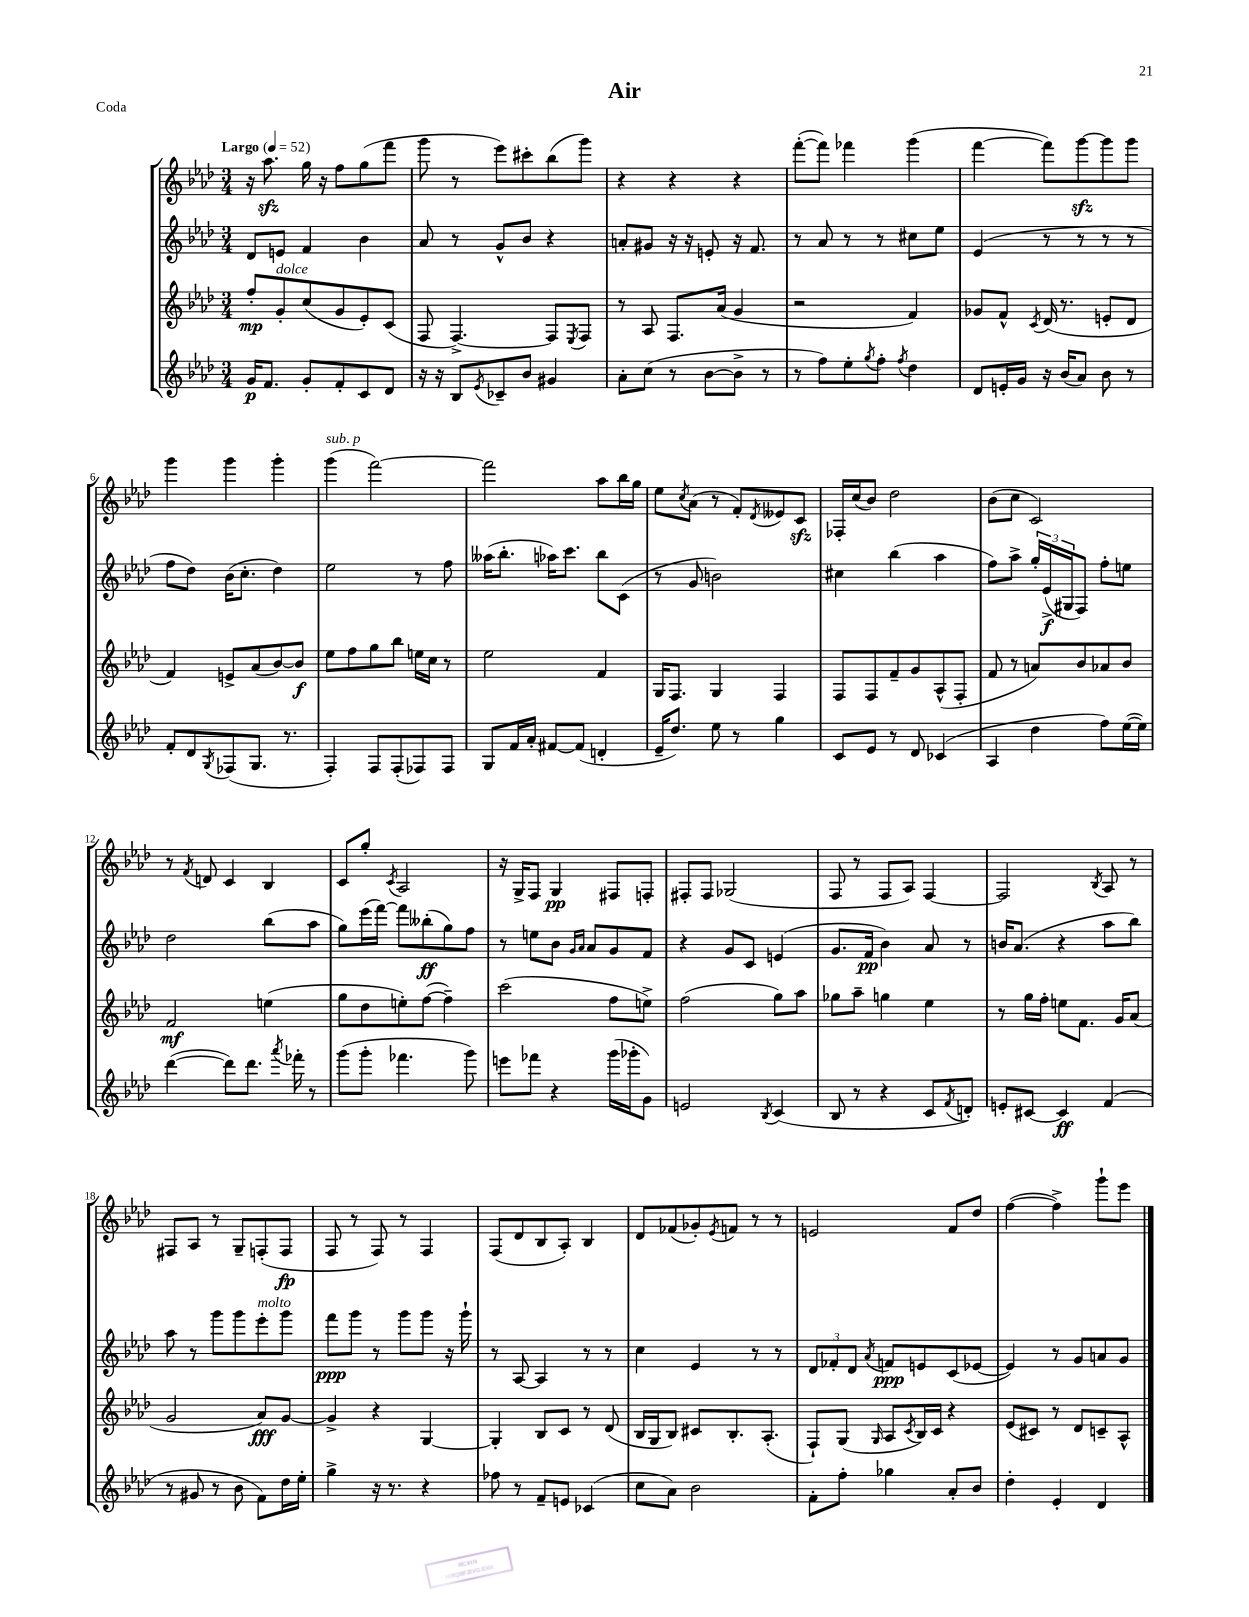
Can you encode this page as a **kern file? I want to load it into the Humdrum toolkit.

**kern	**kern	**kern	**kern
*staff4	*staff3	*staff2	*staff1
*clefG2	*clefG2	*clefG2	*clefG2
*k[b-e-a-d-]	*k[b-e-a-d-]	*k[b-e-a-d-]	*k[b-e-a-d-]
*M3/4	*M3/4	*M3/4	*M3/4
*MM52	*MM52	*MM52	*MM52
16g	8ff'	8d-	16r
8.f	.	.	8.aa-
.	8g'	8e	.
8g'	(8cc	4f	16gg
.	.	.	16r
8f'	8g	.	8ff
8c	8e-')	4b-	(8gg
8d-	(8c	.	8fff
=	=	=	=
16r	8F	8a-	8ggg
16r	.	.	.
8B-	[4.F^)	8r	8r
8qe-	.	.	.
8c-~	.	8g^^	8eee-)
8b-	.	8b-	8ccc#'
4g#	8F]	4r	(8bb-
.	8qE-	.	.
.	8F	.	8ggg)
=	=	=	=
8a-'	8r	8a'	4r
(8cc	8A-	8g#	.
8r	8.F	16r	4r
.	.	16r	.
[8b-	.	8e'	.
.	(16a-	.	.
8b-^]	4g	16r	4r
.	.	8.f	.
8r	.	.	.
=	=	=	=
8r	2r	8r	([8fff'
8ff)	.	8a-	8fff])
8ee-'	.	8r	4fff-
8qgg	.	.	.
8ff'	.	8r	.
8qff	.	.	.
4dd-	4f)	8cc#	(4ggg
.	.	8ee-	.
=	=	=	=
8d-	8g-	(4e-	[4fff
16e'	8f^^	.	.
16g	.	.	.
.	8qc	.	.
16r	(16d-	8r	8fff])
(16b-	8.r	.	.
8a-)	.	8r	[8ggg
8b-	8e'	8r	8ggg]
8r	8d-	8r	8ggg
=	=	=	=
8f'	4f)	8ff	4ggg
8d-	.	8dd-)	.
8qG	.	.	.
(8F-	8e^	(16b-	4ggg
.	.	8.cc'	.
8.G	(8a-	.	.
.	[8b-)	4dd-)	4ggg'
8.r	.	.	.
.	8b-]	.	.
=	=	=	=
4F')	8ee-	2ee-	(4ggg
.	8ff	.	.
8F	8gg	.	[2fff)
(8F'	8bb-	.	.
8F-)	16ee	8r	.
.	16cc	.	.
8F-	8r	8ff	.
=	=	=	=
8G	2ee-	(16aa--	2fff]
.	.	8.bb-'	.
16f	.	.	.
16a-'	.	.	.
[8f#	.	16aa-)	.
.	.	8.ccc	.
(8f#]	.	.	.
4d'	4f	8bb-	8aa-
.	.	(8c	16bb-
.	.	.	16gg
=	=	=	=
16e-~	16G	8r	8ee-
8.dd-)	8.F	.	.
.	.	.	8qcc
.	.	8g	(8a-
8ee-	4G	2b)	8r
8r	.	.	8f')
.	.	.	8qd-
4gg	4F	.	8e--
.	.	.	8c
=	=	=	=
8c	8F	4cc#	16F-'
.	.	.	(16cc
8e-	8F	.	8b-)
8r	8f~	(4bb-	2dd-
8d-	8g	.	.
(4c-	(8A-^^	4aa-	.
.	8F'	.	.
=	=	=	=
4A-	8f	8ff)	(8b-
.	8r	8aa-^	8cc
4dd-	8a)	24gg'	2c)
.	.	(24e-^	.
.	.	24G#	.
.	8b-	8F)	.
8ff)	8a-	8ff'	.
([16ee-	8b-	8ee	.
16ee-])	.	.	.
=	=	=	=
([4ddd-	2f	2dd-	8r
.	.	.	8qf
.	.	.	8d
8ddd-])	.	.	4c
8.ddd-	.	.	.
.	(4ee	(8bb-	4B-
8qaaa-	.	.	.
16fff-'	.	.	.
8r	.	8aa-	.
=	=	=	=
(8ggg	8gg	8gg)	8c
8ggg'	8dd-	(16eee-	8gg'
.	.	[16fff)	.
.	.	.	8qc
4.fff-	8ee')	8fff]	2A-
.	([8ff	(8bb--'	.
.	4ff~])	8gg)	.
8ggg)	.	8ff	.
=	=	=	=
8eee	(2ccc	8r	16r
.	.	.	16G^
8fff-	.	8ee	8F
4r	.	8b-	4G
.	.	16qqg	.
.	.	16qqa-	.
.	.	8a-	.
(16ggg	8ff	8g	8F#
16ggg-'	.	.	.
8g)	8ee^)	8f	8F'
=	=	=	=
2e	(2ff	4r	8F#'
.	.	.	8F#
.	.	8g	(2G-
.	.	8c	.
8qB-	.	.	.
(4c	8gg)	(4e	.
.	8aa-	.	.
=	=	=	=
8B-	8gg-	8.g	8F
8r	8aa-~	.	8r
.	.	16f	.
4r	4gg	4b-)	8F
.	.	.	8A-)
8c	4ee-	8a-	[4F
8qf	.	.	.
8d')	.	8r	.
=	=	=	=
8e'	8r	16b	2F]
.	.	(8.a-	.
[8c#	16gg	.	.
.	16ff'	.	.
4c#]	8ee	4r	.
.	8.f	.	.
.	.	.	8qB-
(4f	.	8aa-	8A-
.	16g	.	.
.	(8a-	8bb-)	8r
=	=	=	=
8r	2g	8aa-	8F#
8g#	.	8r	8A-
8r	.	8ggg	8r
8b-	.	8ggg	8G~
8f)	8a-)	8eee-'	(8F'
16dd-	[8g	8ggg	8F
16ee-'	.	.	.
=	=	=	=
4gg^	4g^]	8fff	8F
.	.	8ggg	8r
16r	4r	8r	8F)
8.r	.	.	.
.	.	8ggg	8r
4r	[4G	8ggg	4F
.	.	16r	.
.	.	16ggg`	.
=	=	=	=
8ff-	4G']	8r	(8F
8r	.	[8A-	8d-
8f~	8B-	4A-]	8B-
8e	8c	.	8A-')
(4c-	8r	8r	4B-
.	(8d-	8r	.
=	=	=	=
8cc	16B-	4cc	8d-
.	16G	.	.
8a-)	8B-)	.	(8f-
2b-	8c#	4e-	8g-')
.	.	.	8qe-
.	8.B-'	.	8f
.	.	8r	8r
.	(8.A-'	.	.
.	.	8r	8r
=	=	=	=
8f'	8F`)	12d-	2e
.	.	12f-'	.
8ff'	(8G	.	.
.	.	12d-	.
.	16qqG	8qa-	.
4gg-	8A-	8f	.
.	8qc	.	.
.	16B-)	8e	.
.	16c	.	.
8a-'	4r	(8c	8f
8b-	.	[8e-	8dd-
=	=	=	=
4dd-'	(8e-	4e-])	([4ff
.	8c#)	.	.
4e-'	8r	8r	4ff^])
.	8d-	8g	.
4d-	8c~	8a	8ggg`
.	8A-^^	8g	8eee-
==	==	==	==
*-	*-	*-	*-
